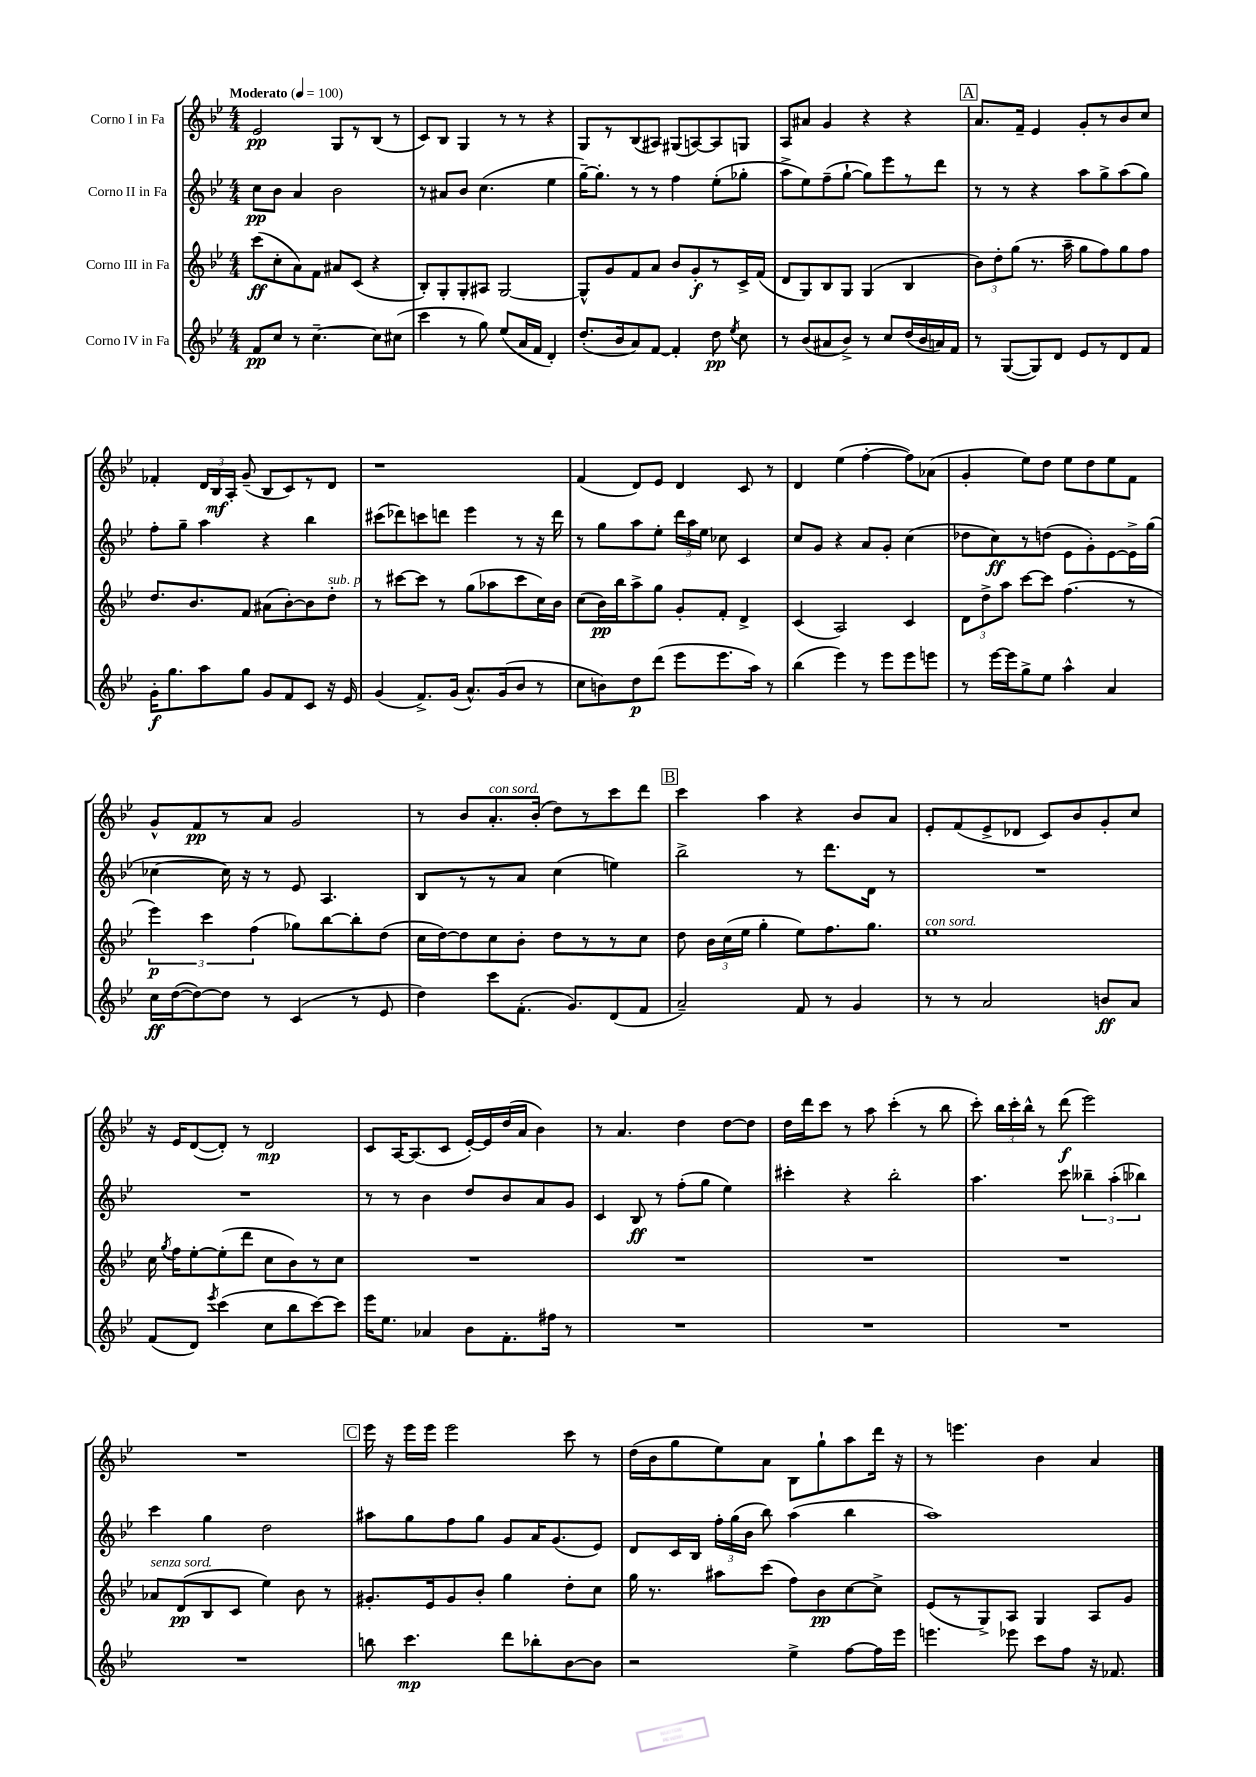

**kern	**kern	**kern	**kern
*staff4	*staff3	*staff2	*staff1
*clefG2	*clefG2	*clefG2	*clefG2
*k[b-e-]	*k[b-e-]	*k[b-e-]	*k[b-e-]
*M4/4	*M4/4	*M4/4	*M4/4
*MM100	*MM100	*MM100	*MM100
8f	(8ccc	8cc	2e-
8cc	8cc'	8b-	.
8r	8a)	4a	.
[4.cc~	8f	.	.
.	8a#	2b-	8G
.	(8c	.	8r
8cc]	4r	.	(8B-
(8cc#	.	.	8r
=	=	=	=
4ccc	8B-')	8r	8c)
.	8G'	8a#	8B-
8r	8G'	8b-	4G
8gg)	8A#	(4.cc	.
(8ee-	[2G	.	8r
16a	.	.	8r
16f	.	.	.
4d')	.	4ee-	4r
=	=	=	=
(8.dd'	8G^^]	[16gg~)	8G
.	.	8.gg']	.
.	8g	.	8r
16b-	.	.	.
8a)	8f	8r	(8B-
[8f	8a	8r	8A#)
4f']	8b-	4ff	(8G#
.	8g'	.	[8A)
8dd	8r	(8ee-'	8A]
8qee-	.	.	.
8cc	16c^	8gg-'	8G
.	(16f	.	.
=	=	=	=
8r	8d	8aa^	8A
(8b-	8G)	8ee-)	8a#
8a#	8B-	(8ff~	4g
8b-^)	8G	[8gg`	.
8r	(4G	8gg])	4r
8cc	.	8eee-	.
(16dd	4B-	8r	4r
16b-	.	.	.
16a)	.	8ddd	.
16f	.	.	.
=	=	=	=
8r	12b-)	8r	8.a
.	12dd'	.	.
([8G	.	8r	.
.	(12gg	.	.
.	.	.	16f~
8G])	8.r	4r	4e-
8d	.	.	.
.	16aa~	.	.
8e-	8gg	8aa	8g'
8r	8ff)	8gg^	8r
8d	8gg	(8aa	8b-
8f	8ff	8gg)	8cc
=	=	=	=
16g'	8.dd	8ff'	4f-'
8.gg	.	.	.
.	.	8gg~	.
.	8.b-	.	.
8aa	.	4aa	24d
.	.	.	24B-
.	.	.	24A'
8gg	8f	.	(8g~
8g	(8a#	4r	8B-
8f	[8b-')	.	8c)
8c	8b-]	4bb-	8r
16r	8dd'	.	8d
16e-	.	.	.
=	=	=	=
(4g	8r	(8ccc#	1r
.	[8ccc#	8ddd-)	.
8.f^)	8ccc#]	8ccc	.
.	8r	8ddd	.
(16g	.	.	.
8.a^^)	(8gg	4eee-	.
.	8aa-	.	.
(16g	.	.	.
8b-	8ccc#	8r	.
8r	16cc)	16r	.
.	16b-	16ddd	.
=	=	=	=
8cc	(8cc	8r	(4f
8b)	16b-)	8gg	.
.	16bb-	.	.
8dd	8aa^	8aa	8d)
(8ddd	8gg	8ee-'	8e-
8eee-	8g'	24ddd	4d
.	.	24aa	.
.	.	24ee-	.
8.eee-	8f'	8cc-	.
.	4d^	4c	8c
16aa)	.	.	.
8r	.	.	8r
=	=	=	=
(4bb-	(4c	8cc	4d
.	.	8g	.
4eee-)	2A)	4r	(4ee-
8r	.	8a	[4ff'
8eee-	.	8g'	.
8eee-	4c	(4cc	8ff])
8eee	.	.	(8a-
=	=	=	=
8r	12d	8dd-	4g'
.	12dd^	.	.
[16eee-	.	8cc)	.
.	12aa	.	.
16eee-]	.	.	.
8gg^	[8ccc	8r	8ee-)
8ee-	8ccc]	(8dd	8dd
4aa^^	(4.ff	8e-	8ee-
.	.	8g')	8dd
4a	.	[8e-	8ee-
.	8r	16e-^]	8f
.	.	(16gg	.
=	=	=	=
16cc	6eee-)	[4cc-	8g^^
([16dd	.	.	.
8dd_)	.	.	8f
.	6ccc	.	.
8dd]	.	16cc-])	8r
.	.	16r	.
.	(6ff	.	.
8r	.	8r	8a
(4c	8gg-)	8e-	2g
.	[8bb-	4.A	.
8r	8bb-']	.	.
8e-	(8dd	.	.
=	=	=	=
4dd)	16cc	8B-	8r
.	[16dd)	.	.
.	8dd]	8r	8b-
8ccc	8cc	8r	8.a'
(8.f'	8b-'	8a	.
.	.	.	(16b-'
.	8dd	(4cc	8dd)
8.g)	.	.	.
.	8r	.	8r
(8d	8r	4ee)	8ccc
8f	8cc	.	8ddd
=	=	=	=
2a~)	8dd	2bb-^	4ccc
.	24b-	.	.
.	(24cc	.	.
.	24ee-	.	.
.	4gg'	.	4aa
8f	8ee-)	8r	4r
8r	8.ff	8.ddd	.
4g	.	.	8b-
.	8.gg	16d	.
.	.	8r	8a
=	=	=	=
8r	1ee-	1r	8e-'
8r	.	.	(8f
2a	.	.	8e-^
.	.	.	8d-
.	.	.	8c)
.	.	.	8b-
8b	.	.	8g'
8a	.	.	8cc
=	=	=	=
(8f	16cc	1r	16r
.	8qgg	.	.
.	16ff	.	16e-
8d)	[8ee-'	.	([8d
8qeee-	.	.	.
(4ccc	(8ee-']	.	8d'])
.	8ddd	.	8r
8cc	8cc	.	2d
8bb-	8b-)	.	.
[8ccc)	8r	.	.
8ccc]	8cc	.	.
=	=	=	=
16eee-	1r	8r	8c
8.ee-	.	.	.
.	.	8r	[16A
.	.	.	(8.A]
4a-	.	4b-	.
.	.	.	8c
8b-	.	8dd	[16e-')
.	.	.	16e-]
8.f'	.	8b-	(16dd
.	.	.	16a
.	.	8a	4b-)
16ff#	.	.	.
8r	.	8g	.
=	=	=	=
1r	1r	4c	8r
.	.	.	4.a
.	.	8B-	.
.	.	8r	.
.	.	(8ff'	4dd
.	.	8gg	.
.	.	4ee-)	[8dd
.	.	.	8dd]
=	=	=	=
1r	1r	4ccc#'	16dd
.	.	.	16ddd
.	.	.	8ccc
.	.	4r	8r
.	.	.	8aa
.	.	2bb-'	(4ccc'
.	.	.	8r
.	.	.	8bb-
=	=	=	=
1r	1r	4.aa	8ccc')
.	.	.	24bb-
.	.	.	24ccc'
.	.	.	24bb-^^
.	.	.	8r
.	.	8ccc	(8ddd
.	.	6bb--~	2eee-)
.	.	(6aa'	.
.	.	6bb-)	.
=	=	=	=
1r	8a-	4ccc	1r
.	(8d	.	.
.	8B-	4gg	.
.	8c	.	.
.	4ee-)	2dd	.
.	8b-	.	.
.	8r	.	.
=	=	=	=
8bb	8.g#'	8aa#	16eee-
.	.	.	16r
4.ccc	.	8gg	16eee-
.	16e-	.	16eee-
.	8g#	8ff	2eee-
.	8b-'	8gg	.
8ddd	4gg	8g	.
8bb-'	.	16a	.
.	.	(8.g	.
[8b-	8dd'	.	8ccc
8b-]	8cc	8e-)	8r
=	=	=	=
2r	16gg	8d	(16dd
.	8.r	.	16b-
.	.	16c	8gg
.	.	16B-	.
.	8aa#	24ff'	8ee-)
.	.	(24gg	.
.	.	24b-	.
.	(8ccc	8bb-)	8a
4ee-^	8ff)	(4aa	8B-
.	8b-	.	8gg`
[8ff	[8cc	4bb-	8aa
16ff]	8cc^]	.	16ddd
16eee-	.	.	16r
=	=	=	=
4.eee	(8e-	1aa)	8r
.	8r	.	4.eee
.	8G^)	.	.
8eee-	8A	.	.
8ccc	4G	.	4b-
8ff	.	.	.
16r	8A	.	4a
8.f-	.	.	.
.	8g	.	.
==	==	==	==
*-	*-	*-	*-
